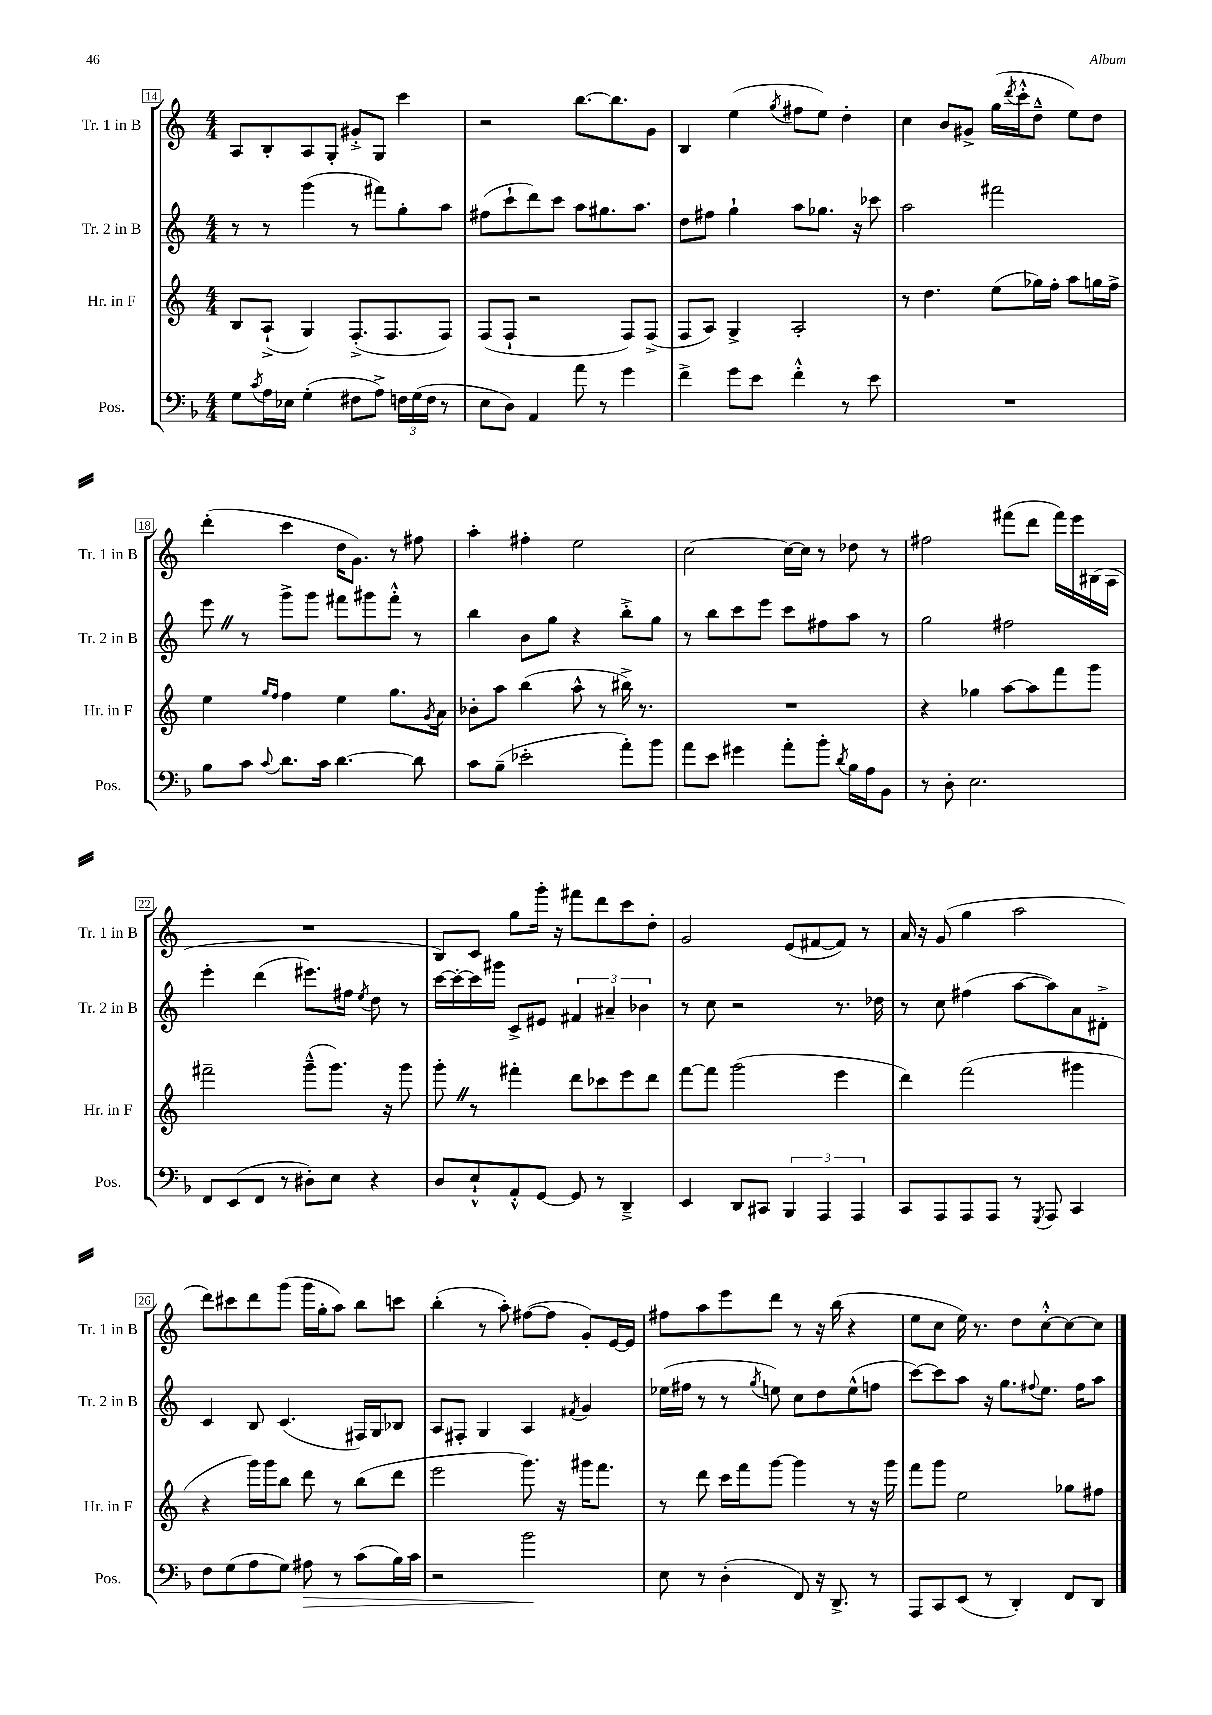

**kern	**kern	**kern	**kern
*staff4	*staff3	*staff2	*staff1
*clefF4	*clefG2	*clefG2	*clefG2
*k[b-]	*k[]	*k[]	*k[]
*M4/4	*M4/4	*M4/4	*M4/4
8G\L	8B/L	8r	8A/L
8qc/	.	.	.
16A\L	(8A`^/J	8r	8B'/
16E-\JJ	.	.	.
(4G'\	4G/)	(4ggg\	8A/
.	.	.	8G'/J
8F#\L	(8.F'^/L	8r	8g#'^/L
8A^\J)	.	8fff#\L)	8G/J
.	8.F/	.	.
24F\LL	.	8gg'\	4ccc\
(24G\	.	.	.
24F\JJ	.	.	.
8r	8F/J)	8aa\J	.
=	=	=	=
8E\L	(8F/L	(8ff#\L	2r
8D\J)	8F`/J	8ccc`\	.
4AA/	2r	8ddd\)	.
.	.	8ccc\J	.
8a\	.	8aa\L	[8.bb\L
8r	.	8.gg#\	.
.	.	.	8.bb\]
4g\	8F/L)	.	.
.	.	8.aa\J	.
.	(8F^/J	.	8g\J
=	=	=	=
4f^\	8F/L	8dd\L	4B/
.	8A/J)	8ff#\J	.
8g\L	4G^/	4gg`\	(4ee\
8e\J	.	.	.
.	.	.	8qgg/
4f'^^\	2A'/	8aa\L	8ff#\L
.	.	8.gg-\J	8ee\J)
8r	.	.	4dd'\
.	.	16r	.
8e\	.	8ccc-\	.
=	=	=	=
1r	8r	2aa\	4cc\
.	4.dd\	.	.
.	.	.	8b/L
.	.	.	8g#^/J
.	(8ee\L	2fff#\	(16gg\LL
.	.	.	8qddd/
.	.	.	16ccc'^^\J
.	16gg-\L)	.	8dd~^^\J
.	16ff'\JJ	.	.
.	8aa\L	.	8ee\L)
.	16gg\L	.	8dd\J
.	16ff^\JJ	.	.
=	=	=	=
8B-\L	4ee\	8eee\	(4ddd'\
8c\J	.	8r	.
.	16qqgg/LL	.	.
8qqc/	16qqff/JJ	.	.
8.d\L	4ff\	8ggg^\L	4ccc\
.	.	8ggg\J	.
16c\Jk	.	.	.
[4.d\	4ee\	8fff#\L	16dd\LK
.	.	.	8.g\J)
.	.	8ggg#\	.
.	8.gg\L	8fff#'^^\J	8r
8d\]	.	8r	8ff#\
.	8qg/	.	.
.	16a\Jk	.	.
=	=	=	=
8c\L	8b-'\L	4bb\	4aa'\
(8B-~\J	8aa\J	.	.
2e-'\	(4bb\	8b\L	4ff#'\
.	.	8gg\J	.
.	8aa^^\	4r	2ee\
.	8r	.	.
8a'\L)	16bb#^\)	8bb'^\L	.
.	8.r	.	.
8b-\J	.	8gg\J	.
=	=	=	=
8a\L	1r	8r	[2cc\
8e\J	.	8bb\L	.
4g#\	.	8ccc\	.
.	.	8eee\J	.
8a'\L	.	8ccc\L	16cc\_LL
.	.	.	16cc\]JJ
8b-'\J	.	8ff#\	8r
8qd/	.	.	.
16B-\LL	.	8aa\J	8dd-\
16A\J	.	.	.
8BB-\J	.	8r	8r
=	=	=	=
8r	4r	2gg\	2ff#\
8D'\	.	.	.
2.E\	4gg-\	.	.
.	[8aa\L	2ff#\	(8fff#\L
.	8aa\]	.	8ddd\J
.	8fff\	.	16fff#\LL)
.	.	.	16eee\
.	8ggg\J	.	(16B#\
.	.	.	16A\JJ
=	=	=	=
8FF/L	2fff#~\	4eee'\	1r
(8EE/	.	.	.
8FF/J	.	(4ddd\	.
8r	.	.	.
8D#'\L)	(8ggg~^^\L	8.eee#\L)	.
8E\J	8.ggg\J)	.	.
.	.	16ff#\Jk	.
.	.	8qee/	.
4r	.	8dd\	.
.	16r	.	.
.	8ggg\	8r	.
=	=	=	=
8D/L	8ggg'\	[16ccc\LL	8B/L)
.	.	16ccc'\_	.
8E`^^/	8r	16ccc\]	8c/J
.	.	16ggg#\JJ	.
8AA'^^/	4fff#'\	8c^/L	8gg\L
[8GG/J	.	8e#/J	16ggg'\Jk
.	.	.	16r
8GG/]	8ddd\L	6f#/	8fff#\L
8r	8ccc-\	.	8ddd\
.	.	6a#~/	.
4DD~^/	8eee\	.	8ccc\
.	.	6b-\	.
.	8ddd\J	.	8dd'\J
=	=	=	=
4EE/	[8fff\L	8r	2g/
.	8fff\]J	8cc\	.
8DD/L	(2ggg\	2r	.
8CC#/J	.	.	.
6BBB-/	.	.	(8e/L
.	.	.	[8f#/
6AAA/	.	.	.
.	4eee\	8.r	8f#/]J)
6AAA/	.	.	.
.	.	.	8r
.	.	16dd-\	.
=	=	=	=
8CC/L	4ddd\)	8r	16a/
.	.	.	16r
8AAA/	.	8cc\	(8g/
8AAA/	(2fff\	(4ff#\	4gg\
8AAA/J	.	.	.
8r	.	[8aa\L	2aa\
8qGGG/	.	.	.
8AAA/	.	8aa\])	.
4CC/	4ggg#\	8a\	.
.	.	8d#'^\J	.
=	=	=	=
8F\L	4r	4c/	8ddd\L)
(8G\	.	.	8ccc#\
8A\	16ggg\LL)	8B/	8ddd\
.	16ggg\J	.	.
8G\J)	8bb\J	(4.c/	(8ggg\J
8A#\	8ddd\	.	16ggg\LL
.	.	.	16gg'\J
8r	8r	.	8aa\J)
(8c\L	(8bb\L	16F#/LL)	8bb\L
.	.	16G/J	.
16B-\L)	8ddd\J	8B-/J	8ccc\J
16c\JJ	.	.	.
=	=	=	=
2r	2eee\	8A/L	(4bb'\
.	.	8F#'/J	.
.	.	4G/	8r
.	.	.	8aa'\)
2b-\	8.ggg\)	4A/	([8ff#\L
.	.	.	8ff#\]J
.	16r	.	.
.	.	8qf#/	.
.	16ggg#\LK	4g/	8g'/L)
.	8.fff\J	.	.
.	.	.	[16e/L
.	.	.	16e/]JJ
=	=	=	=
8E\	8r	(16ee-\LL	8ff#\L
.	.	16ff#\JJ	.
8r	8ddd\	8r	8aa\
(4D'\	16ccc\LL	8r	8eee\
.	16fff\J	.	.
.	.	8qgg/	.
.	[8ggg\J	8ee\)	8ddd\J
8FF/)	4ggg\]	8cc\L	8r
16r	.	8dd\	16r
8.DD^/	.	.	(16bb\
.	8r	(8ee^^\	4r
8r	16r	8ff\J	.
.	16ggg\	.	.
=	=	=	=
8AAA/L	8fff\L	[8ccc\L)	8ee\L
8CC/	8ggg\J	8ccc\]	8cc\J
(8EE/J	2ee\	8aa\J	16ee\)
.	.	.	8.r
8r	.	16r	.
.	.	8.gg\L	.
4DD'/)	.	.	8dd\L
.	.	8qqff#/	.
.	.	8.ee\J	[8cc'^^\
8FF/L	8gg-\L	.	8cc\_
.	.	16ff#\LK	.
8DD/J	8ff#\J	8aa\J	8cc\]J
==	==	==	==
*-	*-	*-	*-
